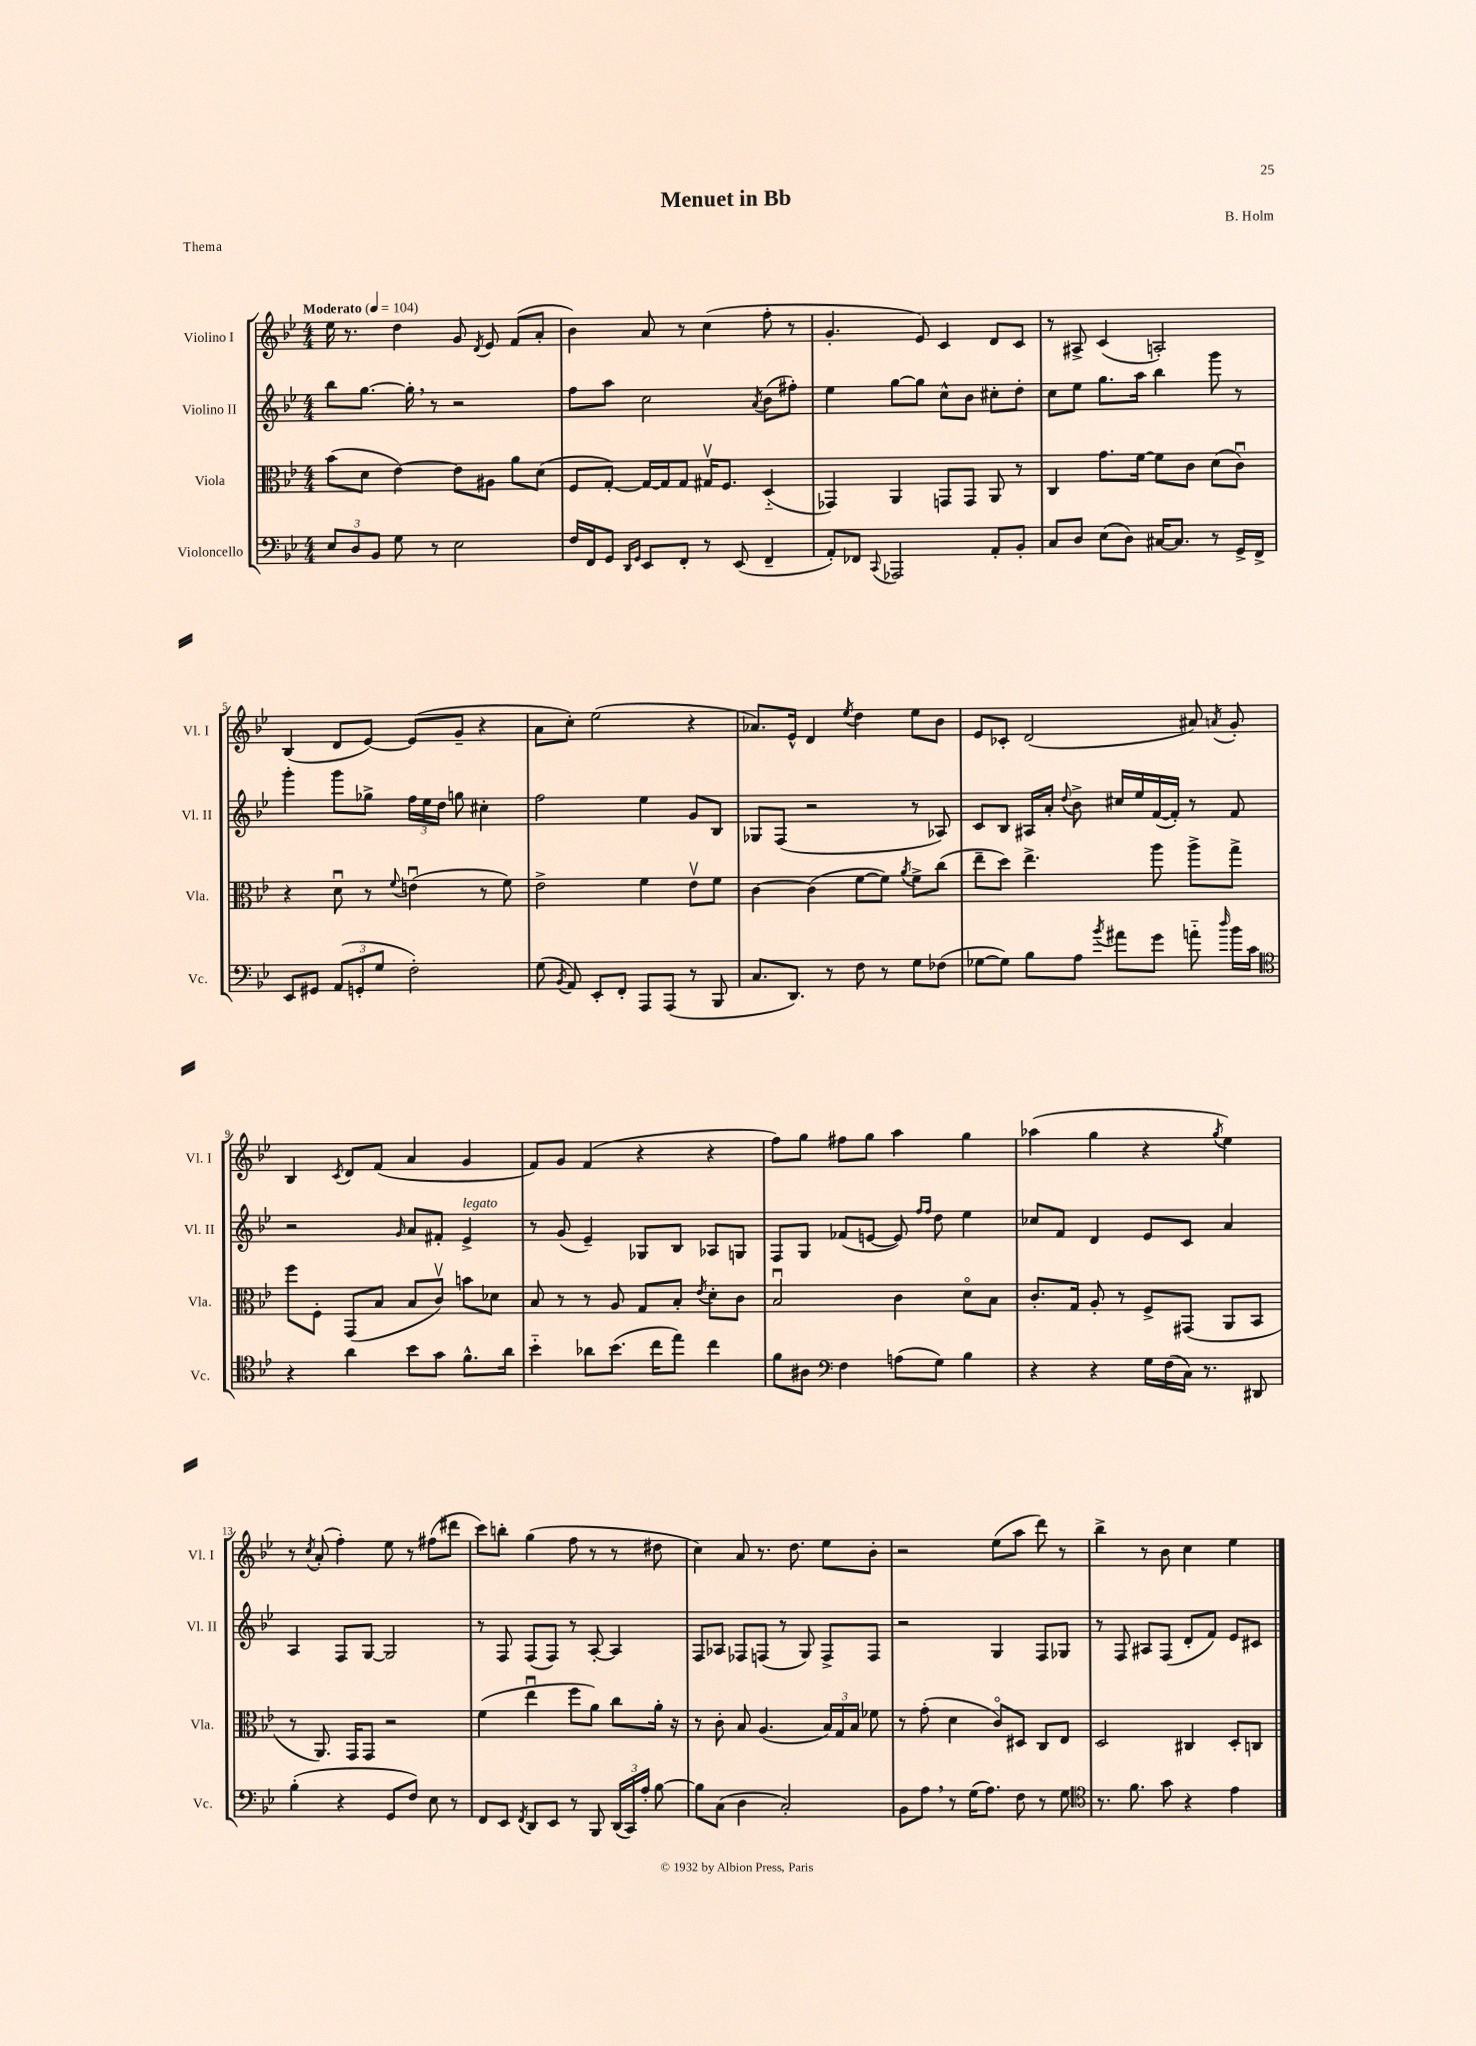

**kern	**kern	**kern	**kern
*staff4	*staff3	*staff2	*staff1
*clefF4	*clefC3	*clefG2	*clefG2
*k[b-e-]	*k[b-e-]	*k[b-e-]	*k[b-e-]
*M4/4	*M4/4	*M4/4	*M4/4
*MM104	*MM104	*MM104	*MM104
12E-	(8b-	8bb-	16ee-
.	.	.	8.r
12D	.	.	.
.	8d	[8.gg	.
12BB-	.	.	.
8G	[4e-)	.	4dd
.	.	16gg']	.
8r	.	8r	.
2E-	8e-]	2r	8g
.	.	.	8qd
.	8A#	.	8e-
.	8a	.	(8f
.	(8d	.	8a'
=	=	=	=
16F	8F	8ff	4b-)
16FF	.	.	.
8GG	[8G')	8aa	.
16qqDD	.	.	.
16qqGG	.	.	.
8EE-	16G_	2cc	8a
.	16G]	.	.
8FF'	8G	.	8r
8r	16G#v	.	(4cc
.	8.F	.	.
(8EE-	.	.	.
.	.	8qa	.
4FF~	(4D'~	(8b-	8ff'
.	.	8ff#')	8r
=	=	=	=
8AA')	4GG-)	4ee-	4.g'
8FF-	.	.	.
8qqCC	.	.	.
2AAA-	4AA	[8gg	.
.	.	8gg]	8e-)
.	8GG	8cc^^	4c
.	8GG	8b-	.
8AA'	8AA	8cc#'	8d
8BB-'	8r	8dd'	8c
=	=	=	=
8C	4C	8cc	8r
8D	.	8ee-	8A#^
(8E-	8.g	8.gg	(4c
8D)	.	.	.
.	[16f	16aa	.
[16C#	8f]	4bb-	2A')
8.C#]	.	.	.
.	8c	.	.
8r	(8d	8ggg	.
16GG^	8cu)	8r	.
16FF^	.	.	.
=	=	=	=
8EE-	4r	4ggg'	(4B-
8GG#	.	.	.
(12AA	8du	8ggg	8d
12GG'	.	.	.
.	8r	8gg-^	[8e-)
12G	.	.	.
.	8qqf	.	.
2F')	(4eu	24ff	(8e-]
.	.	24ee-	.
.	.	24dd	.
.	.	8gg	8g~
.	8r	4cc#'	4r
.	8f)	.	.
=	=	=	=
(8G	2e-^	2ff	8a
8qBB-	.	.	.
8AA)	.	.	8cc')
8EE-'	.	.	(2ee-
8FF'	.	.	.
8AAA	4f	4ee-	.
(8AAA	.	.	.
8r	8e-v	8g	4r
8BBB-	8f	8B-	.
=	=	=	=
8.C	[4c	8G-	8.a-)
.	.	(8F	.
8.DD)	.	.	16e-^^
.	(4c]	2r	4d
8r	.	.	.
.	.	.	8qee-
8F	[8f	.	4dd
8r	8f])	.	.
.	8qa	.	.
8G	8f^	8r	8ee-
(8F-	(8cc	8A-)	8b-
=	=	=	=
[8G-	8ee-~	8c	8e-
8G-])	8dd)	8B-	8c-'
8B-	4.ee-^	16A#	(2d
.	.	16a'	.
.	.	8qqdd	.
8A	.	8b-^	.
8qb-	.	.	.
8a#	.	16cc#	.
.	.	16ee-	.
8g	8aa	([16f	.
.	.	16f'])	.
8a'~	8aa^	8r	8a#)
16qqdd	.	.	8qa
16b-	8gg^	8f	8g'
16c	.	.	.
=	=	=	=
*clefC4	*	*	*
4r	8ff	2r	4B-
.	8F'	.	.
.	.	.	8qc
4a	(8GG	.	8d
.	8B-	.	(8f
.	.	16qqg	.
8b-	8B-	8a	4a
8g	8cv)	8f#'	.
8.f^^	8b	4e-^	4g
.	8d-	.	.
16a	.	.	.
=	=	=	=
4b-'~	8B-	8r	8f)
.	8r	(8g	8g
8a-	8r	4e-~)	(4f
(8.b-	8A	.	.
.	8G	8G-	4r
16cc	.	.	.
8ee-)	8B-'	8B-	.
.	8qe-	.	.
4cc	8d'	8A-	4r
.	8c	8G	.
=	=	=	=
8f	2B-u	8F	8ff)
8A#	.	8G	8gg
*clefF4	*	*	*
4F	.	(8f-	8ff#
.	.	[8e	8gg
(8A	4c	8e])	4aa
.	.	16qqff	.
.	.	16qqff	.
8G)	.	8dd	.
4B-	8do	4ee-	4gg
.	8B-	.	.
=	=	=	=
4r	8.c'	8cc-	(4aa-
.	.	8f	.
.	16G	.	.
4r	8A'	4d	4gg
.	8r	.	.
16G	8F^	8e-	4r
(16F	.	.	.
16C)	(8GG#	8c	.
8.r	.	.	.
.	.	.	8qgg
.	8AA	4a	4ee-)
8DD#	8BB-	.	.
=	=	=	=
(4B-'	8r	4A	8r
.	.	.	8qcc
.	8.AA)	.	(8a'
4r	.	8F	4ff')
.	16GG	.	.
.	8GG	[8G	.
8GG	2r	2G]	8ee-
8F)	.	.	8r
8E-	.	.	(8ff#
8r	.	.	8ddd#
=	=	=	=
8FF	(4f	8r	8ccc)
8EE-	.	8F	8bb'
8qFF	.	.	.
8DD	4ee-u	(8F	(4gg
8EE-	.	8F)	.
8r	8ff	8r	8ff
8BBB-	8a)	[8A'	8r
(24DD	8cc	4A]	8r
24CC)	.	.	.
24A'	.	.	.
[8B-	16a'	.	8dd#
.	16r	.	.
=	=	=	=
8B-]	8r	8F	4cc)
(8C	8c'	8A-	.
4D	8B-	8F-	8a
.	(4.A	(8F	8.r
2C')	.	8r	.
.	.	.	8.dd
.	.	8G)	.
.	24B-)	8F^	8ee-
.	24G	.	.
.	24B-	.	.
.	8f-	8F	8b-'
=	=	=	=
8BB-	8r	2r	2r
8A	(8g'	.	.
8r	4d	.	.
(16G	.	.	.
8.A)	.	.	.
.	8co)	4G	(8ee-
8F	8D#	.	8aa
8r	8C	8F	8ddd)
8G	8E-	8G-	8r
=	=	=	=
*clefC4	*	*	*
8.r	2D	8r	4bb-^
.	.	8F	.
8.f	.	.	.
.	.	8A#	8r
8g	.	(8F	8b-
4r	4C#	8d'	4cc
.	.	8f)	.
4e-	8D'	8e-	4ee-
.	8C	8c#	.
==	==	==	==
*-	*-	*-	*-
